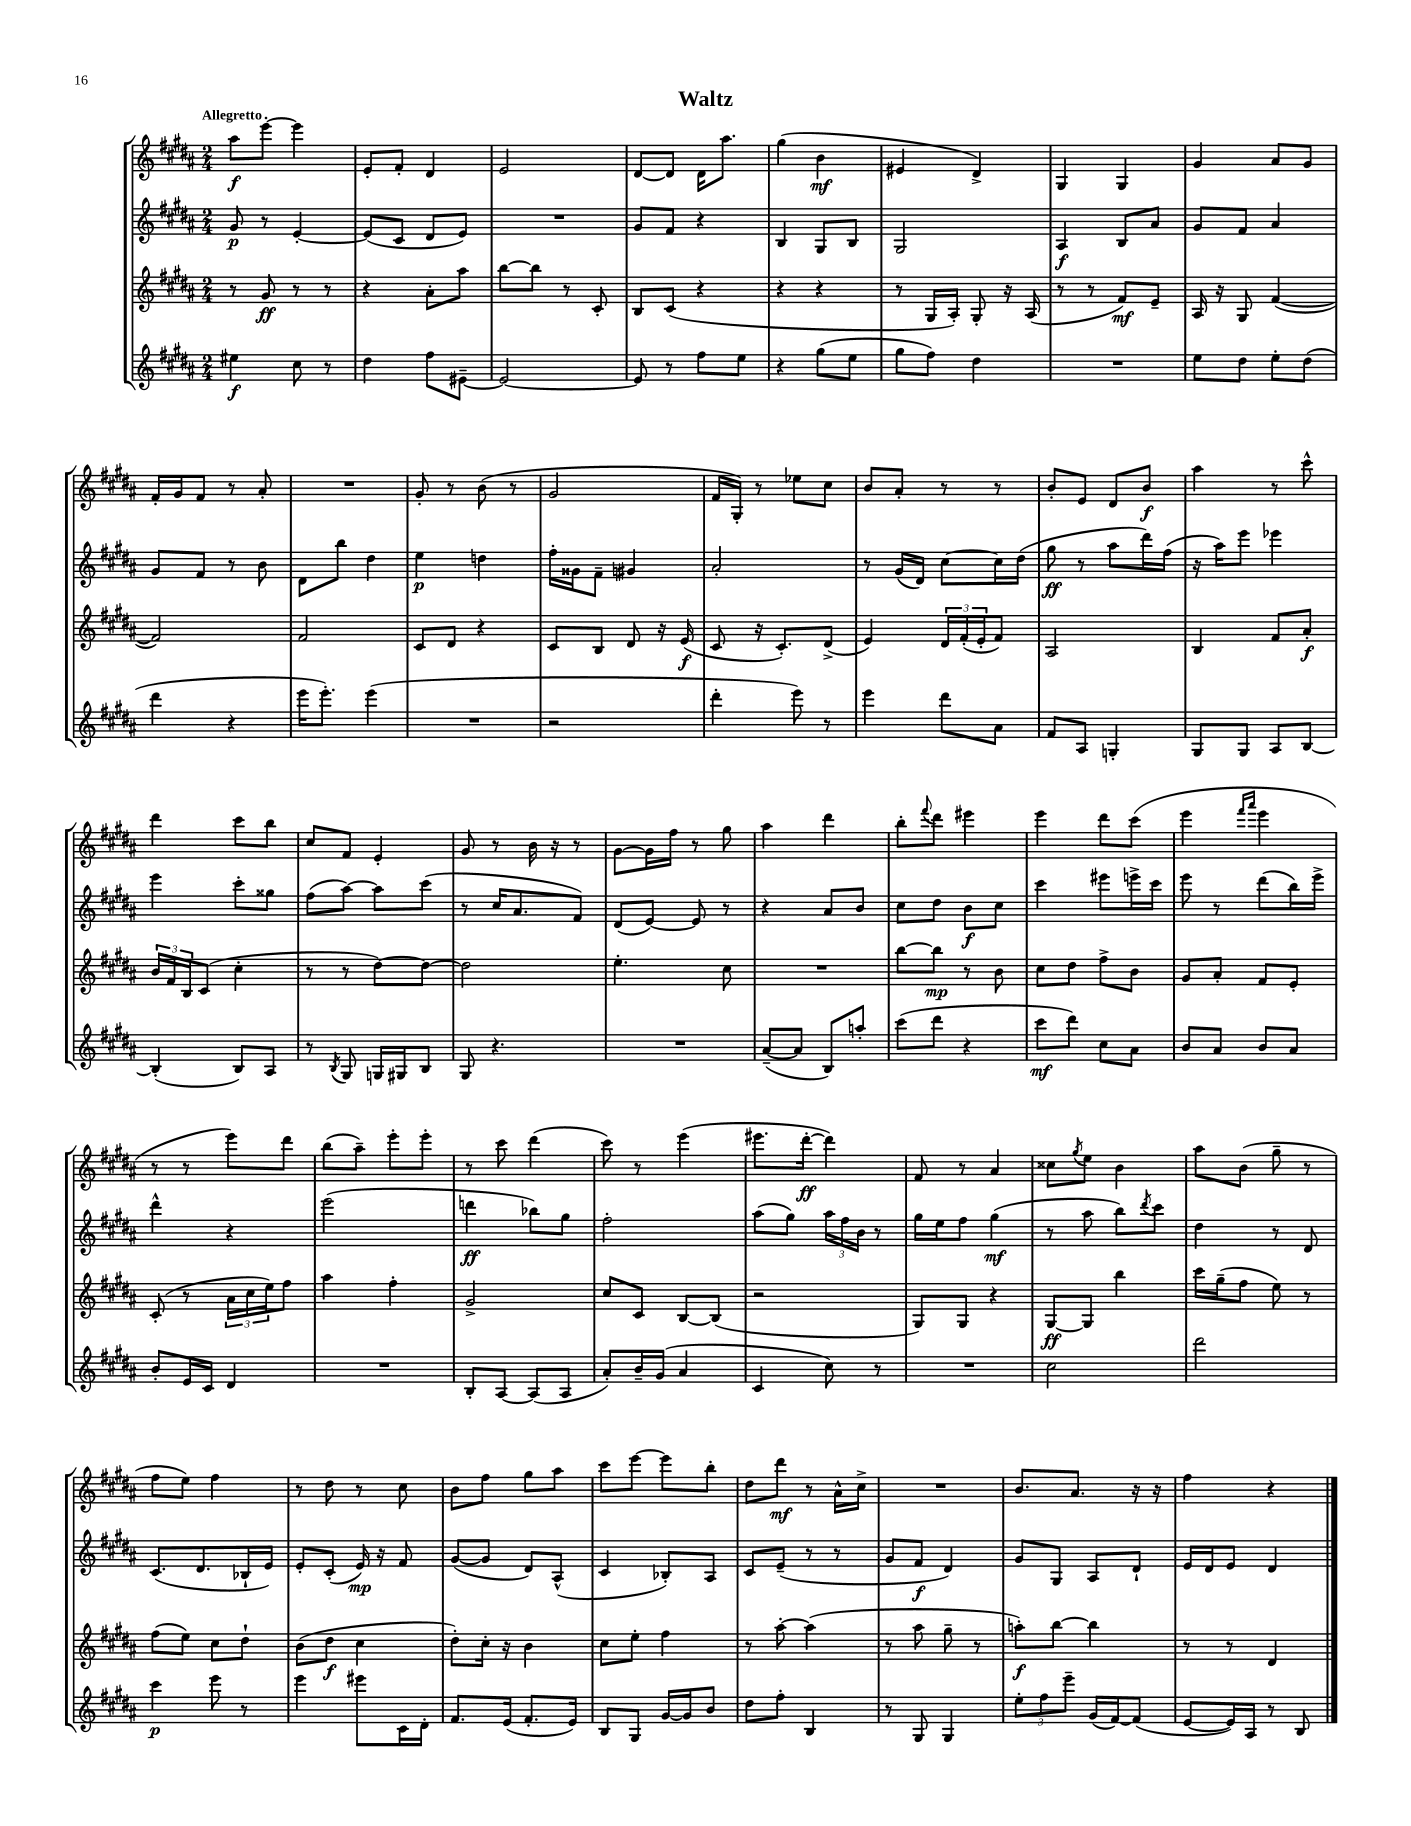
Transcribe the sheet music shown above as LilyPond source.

\header { title = "Waltz" }
<<
\new StaffGroup <<
\new Staff = "s0" {
    \clef treble \key b \major \numericTimeSignature \time 2/4 \tempo "Allegretto"
    ais''8\f e'''8~-. e'''4 |
    e'8-. fis'8-. dis'4 |
    e'2 |
    dis'8~ dis'8 dis'16 ais''8. |
    gis''4( b'4\mf |
    eis'4 dis'4->) |
    gis4 gis4 |
    gis'4 ais'8 gis'8 |
    fis'16-. gis'16 fis'8 r8 ais'8-. |
    R2 |
    gis'8-. r8 b'8( r8 |
    gis'2 |
    fis'16 gis16-.) r8 ees''8 cis''8 |
    b'8 ais'8-. r8 r8 |
    b'8-. e'8 dis'8 b'8\f |
    ais''4 r8 cis'''8-^ |
    dis'''4 cis'''8 b''8 |
    cis''8 fis'8 e'4-. |
    gis'8 r8 b'16 r16 r8 |
    gis'8~ gis'16 fis''16 r8 gis''8 |
    ais''4 dis'''4 |
    b''8-. \appoggiatura { fis'''8 } dis'''8 eis'''4 |
    e'''4 dis'''8 cis'''8( |
    e'''4 \grace { fis'''16 ais'''16 } e'''4 |
    r8 r8 e'''8) dis'''8 |
    b''8( ais''8--) e'''8-. e'''8-. |
    r8 cis'''8 dis'''4( |
    cis'''8) r8 e'''4( |
    eis'''8. dis'''16~-.\ff dis'''4) |
    fis'8 r8 ais'4 |
    cisis''8 \acciaccatura { gis''8 } e''8 b'4 |
    ais''8 b'8( gis''8-- r8 |
    fis''8 e''8) fis''4 |
    r8 dis''8 r8 cis''8 |
    b'8 fis''8 gis''8 ais''8 |
    cis'''8 e'''8~ e'''8 b''8-. |
    dis''8 dis'''8\mf r8 ais'16-^ cis''16-> |
    R2 |
    b'8. ais'8. r16 r16 |
    fis''4 r4 \bar "|." |
}
\new Staff = "s1" {
    \clef treble \key b \major \numericTimeSignature \time 2/4
    gis'8\p r8 e'4~-. |
    e'8( cis'8 dis'8 e'8) |
    R2 |
    gis'8 fis'8 r4 |
    b4 gis8 b8 |
    gis2 |
    ais4\f b8 ais'8 |
    gis'8 fis'8 ais'4 |
    gis'8 fis'8 r8 b'8 |
    dis'8 b''8 dis''4 |
    e''4\p d''4 |
    fis''16-. gisis'16 fis'8-- gis'4 |
    ais'2-. |
    r8 gis'16( dis'16) cis''8~ cis''16 dis''16( |
    gis''8\ff r8 ais''8 dis'''16) fis''16( |
    r16 ais''16) e'''8 ees'''4 |
    e'''4 cis'''8-. gisis''8 |
    fis''8( ais''8~) ais''8 cis'''8( |
    r8 cis''16 ais'8. fis'8) |
    dis'8( e'8~) e'8 r8 |
    r4 ais'8 b'8 |
    cis''8 dis''8 b'8\f cis''8 |
    cis'''4 eis'''8 e'''16-> cis'''16 |
    e'''8 r8 dis'''8( b''16) e'''16-> |
    dis'''4-^ r4 |
    e'''2( |
    d'''4\ff bes''8) gis''8 |
    fis''2-. |
    ais''8( gis''8) \tuplet 3/2 { ais''16 fis''16 b'16 } r8 |
    gis''16 e''16 fis''8 gis''4\mf( |
    r8 ais''8 b''8) \acciaccatura { dis'''8 } cis'''8 |
    dis''4 r8 dis'8 |
    cis'8.( dis'8. bes16-! e'16) |
    e'8-. cis'8-.( e'16\mp) r16 fis'8 |
    gis'8~( gis'8 dis'8) ais8-^( |
    cis'4 bes8-.) ais8 |
    cis'8 e'8--( r8 r8 |
    gis'8 fis'8\f dis'4) |
    gis'8 gis8 ais8 dis'8-! |
    e'16 dis'16 e'8 dis'4 \bar "|." |
}
\new Staff = "s2" {
    \clef treble \key b \major \numericTimeSignature \time 2/4
    r8 gis'8\ff r8 r8 |
    r4 ais'8-. ais''8 |
    b''8~ b''8 r8 cis'8-. |
    b8 cis'8( r4 |
    r4 r4 |
    r8 gis16 ais16-.) gis8-. r16 ais16( |
    r8 r8 fis'8\mf) e'8-- |
    ais16 r16 gis8 fis'4~( |
    fis'2) |
    fis'2 |
    cis'8 dis'8 r4 |
    cis'8 b8 dis'8 r16 e'16\f( |
    cis'8 r16 cis'8.-.) dis'8->( |
    e'4) \tuplet 3/2 { dis'16 fis'16-.( e'16-. } fis'8) |
    ais2 |
    b4 fis'8 ais'8-.\f |
    \tuplet 3/2 { b'16 fis'16 b16 } cis'8( cis''4-. |
    r8 r8 dis''8~) dis''8~ |
    dis''2 |
    e''4.-. cis''8 |
    R2 |
    b''8~ b''8\mp r8 b'8 |
    cis''8 dis''8 fis''8-> b'8 |
    gis'8 ais'8-. fis'8 e'8-. |
    cis'8-.( r8 \tuplet 3/2 { ais'16 cis''16 e''16) } fis''8 |
    ais''4 fis''4-. |
    gis'2-> |
    cis''8 cis'8 b8~ b8( |
    r2 |
    gis8) gis8 r4 |
    gis8~\ff gis8 b''4 |
    cis'''16 gis''16--( fis''8 e''8) r8 |
    fis''8( e''8) cis''8 dis''8-! |
    b'8( dis''8\f cis''4 |
    dis''8-.) cis''16-. r16 b'4 |
    cis''8 e''8-. fis''4 |
    r8 ais''8~-. ais''4( |
    r8 ais''8 gis''8-- r8 |
    a''8-.\f) b''8~ b''4 |
    r8 r8 dis'4 \bar "|." |
}
\new Staff = "s3" {
    \clef treble \key b \major \numericTimeSignature \time 2/4
    eis''4\f cis''8 r8 |
    dis''4 fis''8 eis'8~-- |
    eis'2~ |
    eis'8 r8 fis''8 e''8 |
    r4 gis''8( e''8 |
    gis''8 fis''8) dis''4 |
    R2 |
    e''8 dis''8 e''8-. dis''8( |
    dis'''4 r4 |
    e'''16 e'''8.-.) e'''4( |
    R2 |
    r2 |
    dis'''4-. e'''8) r8 |
    e'''4 dis'''8 ais'8 |
    fis'8 ais8 g4-. |
    gis8 gis8 ais8 b8~ |
    b4-.( b8) ais8 |
    r8 \acciaccatura { b8 } gis8 g16 gis16 b8 |
    gis8 r4. |
    R2 |
    ais'8~--( ais'8 b8) a''8-. |
    cis'''8( dis'''8 r4 |
    cis'''8\mf dis'''8) cis''8 ais'8 |
    b'8 ais'8 b'8 ais'8 |
    b'8-. e'16 cis'16 dis'4 |
    R2 |
    b8-. ais8~ ais8( ais8 |
    ais'8-.) b'16-- gis'16( ais'4 |
    cis'4 cis''8) r8 |
    R2 |
    cis''2 |
    dis'''2 |
    cis'''4\p e'''8 r8 |
    e'''4 eis'''8 cis'16 dis'16-. |
    fis'8. e'16( fis'8.-. e'16) |
    b8 gis8 gis'16~ gis'16 b'8 |
    dis''8 fis''8-. b4 |
    r8 gis8 gis4 |
    \tuplet 3/2 { e''8-. fis''8 e'''8-- } gis'16( fis'16~) fis'8( |
    e'8~ e'16) ais16 r8 b8 \bar "|." |
}
>>
>>
\layout { \context { \Score \remove "Bar_number_engraver" } }
